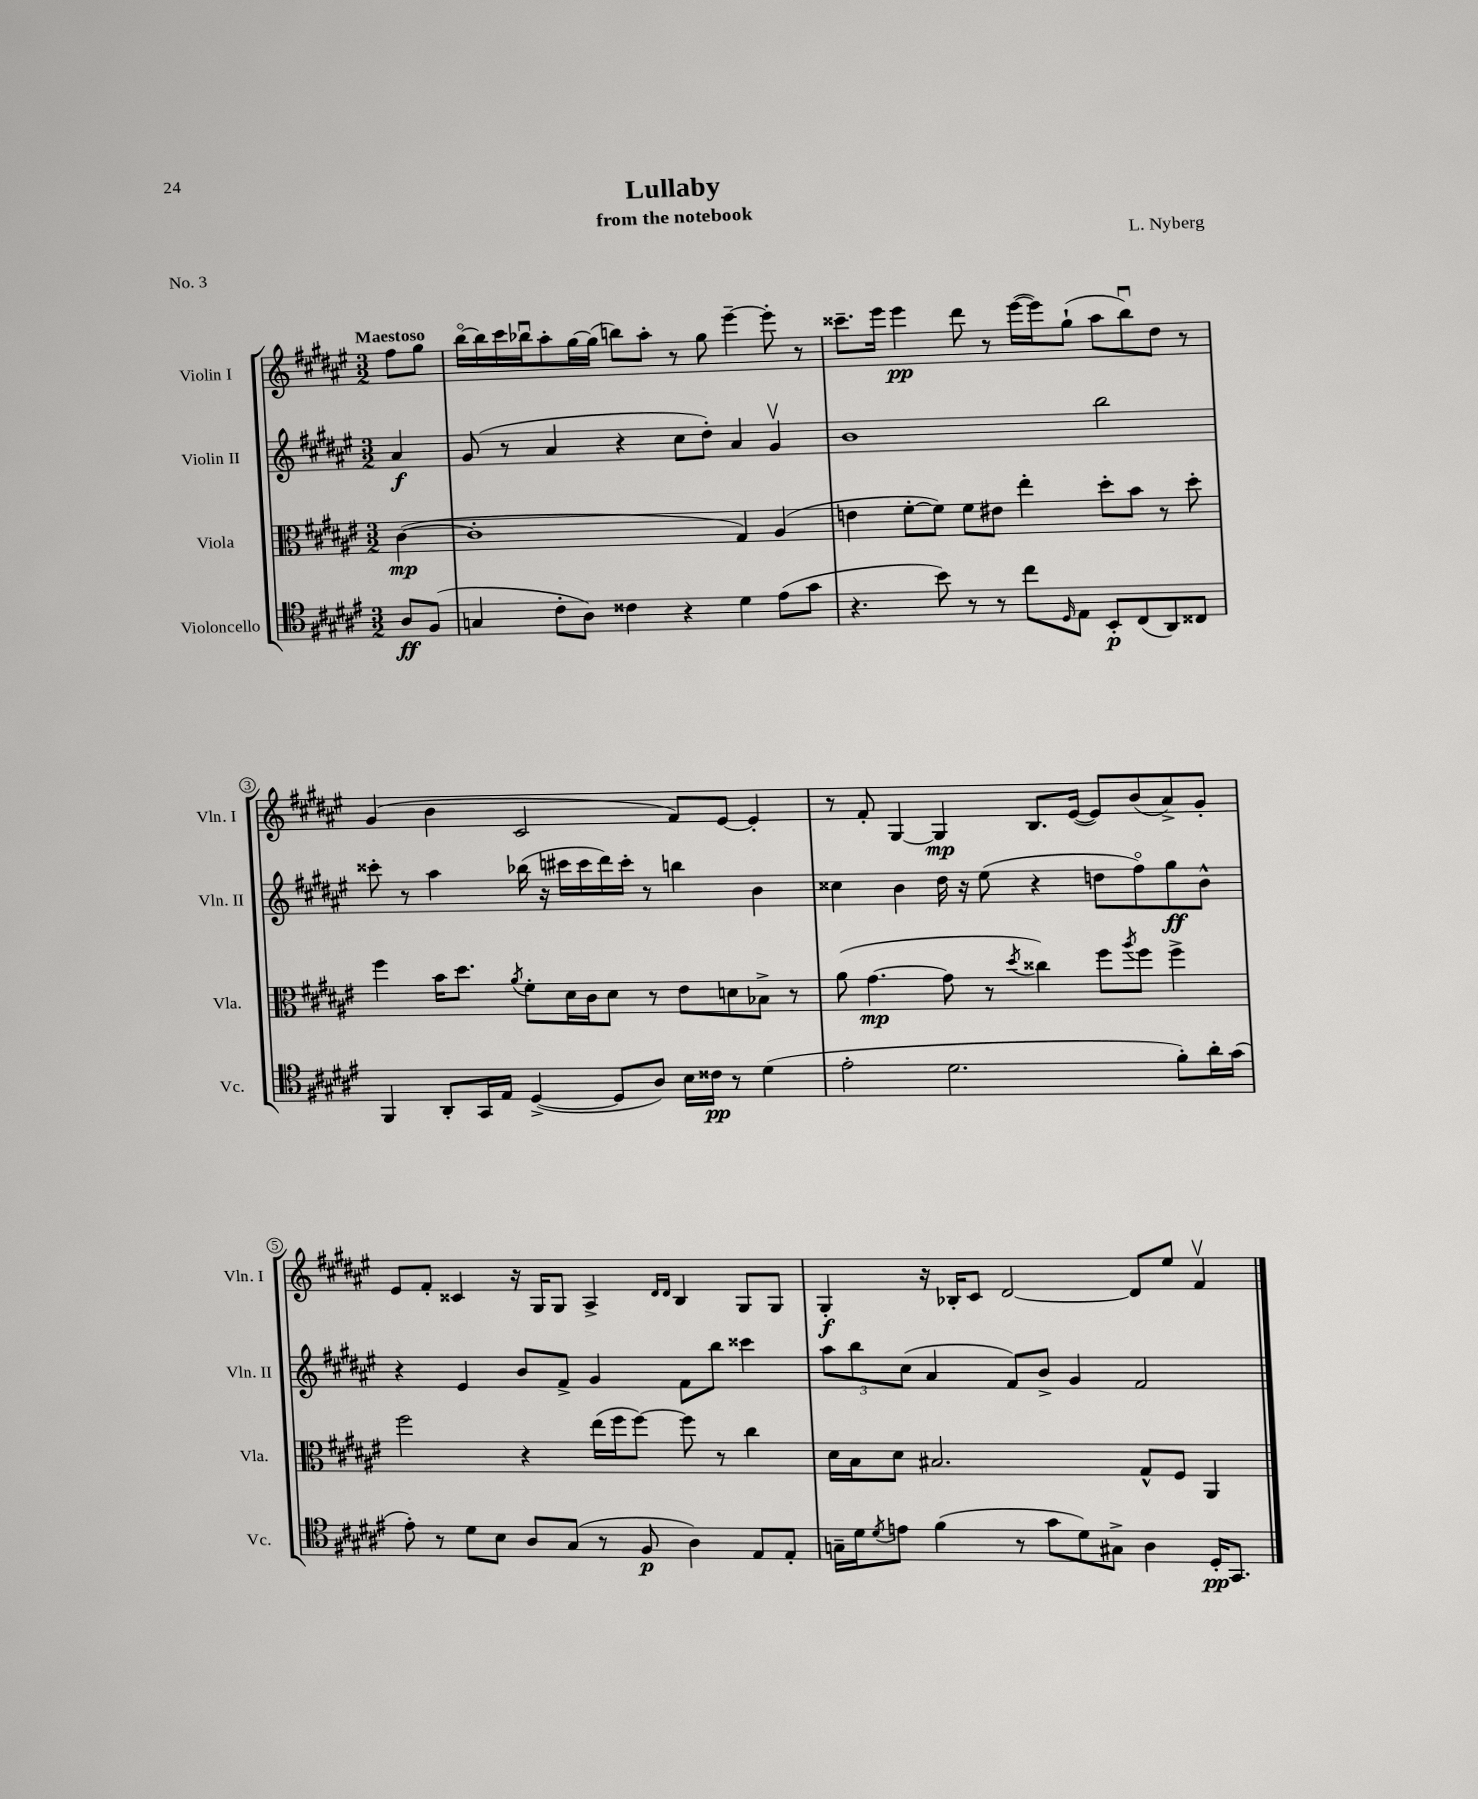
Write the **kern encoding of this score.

**kern	**dynam	**kern	**dynam	**kern	**dynam	**kern	**dynam
*part4	*part4	*part3	*part3	*part2	*part2	*part1	*part1
*staff4	*staff4	*staff3	*staff3	*staff2	*staff2	*staff1	*staff1
*I"Violoncello	*	*I"Viola	*	*I"Violin II	*	*I"Violin I	*
*I'Vc.	*	*I'Vla.	*	*I'Vln. II	*	*I'Vln. I	*
*clefC4	*	*clefC3	*	*clefG2	*	*clefG2	*
*k[f#c#g#d#a#e#]	*	*k[f#c#g#d#a#e#]	*	*k[f#c#g#d#a#e#]	*	*k[f#c#g#d#a#e#]	*
*M3/2	*	*M3/2	*	*M3/2	*	*M3/2	*
=	=	=	=	=	=	=	=
!	!	!	!	!	!	!LO:TX:a:B:t=Maestoso	!
8A#/L	ff	([4c#\	mp	4a#/	f	8ff#\L	.
(8F#/J	.	.	.	.	.	8gg#\J	.
=1	=1	=1	=1	=1	=1	=1	=1
4Gn/	.	1c#']	.	(8g#/	.	[16bb\LL	.
.	.	.	.	.	.	16bb\]	.
.	.	.	.	8r	.	16ccc#\	.
.	.	.	.	.	.	16bb-Xu\J	.
8c#'\L	.	.	.	4a#/	.	8aa#'\	.
8A#\J)	.	.	.	.	.	[16gg#\L	.
.	.	.	.	.	.	(16gg#\JJ]	.
4c##X\	.	.	.	4r	.	8bbn\L)	.
.	.	.	.	.	.	8aa#'\J	.
4r	.	.	.	8cc#\L	.	8r	.
.	.	.	.	8dd#'\J)	.	8gg#\	.
4d#\	.	4G#/)	.	4a#/	.	[4eee#~\	.
(8e#\L	.	(4A#/	.	4g#v/	.	8eee#'\]	.
8g#\J	.	.	.	.	.	8r	.
=2	=2	=2	=2	=2	=2	=2	=2
4.r	.	4en\	.	1b	.	8.ccc##X~\L	.
.	.	.	.	.	.	16eee#\Jk	.
.	.	[8f#'\L	.	.	.	4eee#\	pp
8b\)	.	8f#\J])	.	.	.	.	.
8r	.	8f#\L	.	.	.	8ddd#\	.
8r	.	8e#X\J	.	.	.	8r	.
8cc#\L	.	4ee#'\	.	.	.	([16eee#\LL	.
.	.	.	.	.	.	16eee#\J])	.
16qqD#/	.	.	.	.	.	.	.
8E#\J	.	.	.	.	.	(8gg#`\J	.
8BB'/L	p	8dd#'\L	.	2bb\	.	8aa#\L	.
(8C#/	.	8b\J	.	.	.	8bbu\)	.
8AA#/)	.	8r	.	.	.	8dd#\J	.
8C##X/J	.	8dd#'\	.	.	.	8r	.
!!LO:LB:g=z
=3	=3	=3	=3	=3	=3	=3	=3
4FF#/	.	4ff#\	.	8ccc##X'\	.	(4g#/	.
.	.	.	.	8r	.	.	.
8AA#'/L	.	16b\KL	.	4aa#\	.	4b\	.
.	.	8.dd#\J	.	.	.	.	.
16GG#/L	.	.	.	.	.	.	.
16E#/JJ	.	.	.	.	.	.	.
.	.	8qa#/	.	.	.	.	.
([4D#^/	.	8f#'\L	.	(16bb-X\	.	2c#/	.
.	.	.	.	16r	.	.	.
.	.	16d#\L	.	16ccc#X\LL	.	.	.
.	.	16c#\J	.	16ccc#\	.	.	.
8D#/L]	.	8d#\J	.	16ddd#\)	.	.	.
.	.	.	.	16ccc#'\JJ	.	.	.
8A#/J)	.	8r	.	8r	.	.	.
16B\LL	.	8e#\L	.	4bbn\	.	8f#/L)	.
16c##X\JJ	pp	.	.	.	.	.	.
8r	.	8dn\	.	.	.	[8e#/J	.
(4d#\	.	8B-X^\J	.	4b\	.	4e#'/]	.
.	.	8r	.	.	.	.	.
=4	=4	=4	=4	=4	=4	=4	=4
2e#'\	.	(8a#\	.	4cc##X\	.	8r	.
.	.	[4.g#\	mp	.	.	8f#'/	.
.	.	.	.	4b\	.	[4G#/	.
2.d#\	.	8g#\]	.	16dd#\	.	4G#/]	mp
.	.	.	.	16r	.	.	.
.	.	8r	.	(8ee#\	.	.	.
.	.	8qdd#/	.	.	.	.	.
.	.	4cc##X\)	.	4r	.	8.B/L	.
.	.	.	.	.	.	([16e#/Jk	.
.	.	8ff#\L	.	8ddn\L	.	8e#/L])	.
.	.	8qaa#/	.	.	.	.	.
.	.	8ff#\J	.	8ff#\)	.	(8b/	.
8f#'\L)	.	4ff#^\	.	8gg#\	ff	8a#^/)	.
16a#'\L	.	.	.	8b^^\J	.	8g#'/J	.
(16g#\JJ	.	.	.	.	.	.	.
!!LO:LB:g=z
=5	=5	=5	=5	=5	=5	=5	=5
8e#'\)	.	2ff#\	.	4r	.	8e#/L	.
8r	.	.	.	.	.	8f#'/J	.
8d#\L	.	.	.	4e#/	.	4c##X/	.
8B\J	.	.	.	.	.	.	.
8A#/L	.	4r	.	8b/L	.	16r	.
.	.	.	.	.	.	16G#/KL	.
(8G#/J	.	.	.	8f#^/J	.	8G#/J	.
8r	.	(16ee#\LL	.	4g#/	.	4A#^/	.
.	.	16ff#\J	.	.	.	.	.
8F#/	p	[8ff#\J)	.	.	.	.	.
.	.	.	.	.	.	16qqd#/LL	.
.	.	.	.	.	.	16qqd#/JJ	.
4A#\)	.	8ff#\]	.	8f#\L	.	4B/	.
.	.	8r	.	8bb\J	.	.	.
8E#/L	.	4cc#\	.	4ccc##X\	.	8G#/L	.
8E#'/J	.	.	.	.	.	8G#/J	.
=6	=6	=6	=6	=6	=6	=6	=6
16Gn~\LL	.	16d#\LL	.	12aa#\L	.	4G#'/	f
16d#\J	.	16B\J	.	.	.	.	.
.	.	.	.	12bb\	.	.	.
8qd#/	.	.	.	.	.	.	.
8en\J	.	8d#\J	.	.	.	.	.
.	.	.	.	(12cc#\J	.	.	.
(4f#\	.	2.B#X/	.	4a#/	.	16r	.
.	.	.	.	.	.	16B-X'/KL	.
.	.	.	.	.	.	8c#/J	.
8r	.	.	.	8f#/L)	.	[2d#/	.
8g#\L	.	.	.	8b^/J	.	.	.
8d#\)	.	.	.	4g#/	.	.	.
8G#X^\J	.	.	.	.	.	.	.
4A#\	.	8G#^^/L	.	2f#/	.	8d#/L]	.
.	.	8F#/J	.	.	.	8ee#/J	.
16D#'/KL	pp	4AA#/	.	.	.	4f#v/	.
8.GG#/J	.	.	.	.	.	.	.
==	==	==	==	==	==	==	==
*-	*-	*-	*-	*-	*-	*-	*-
